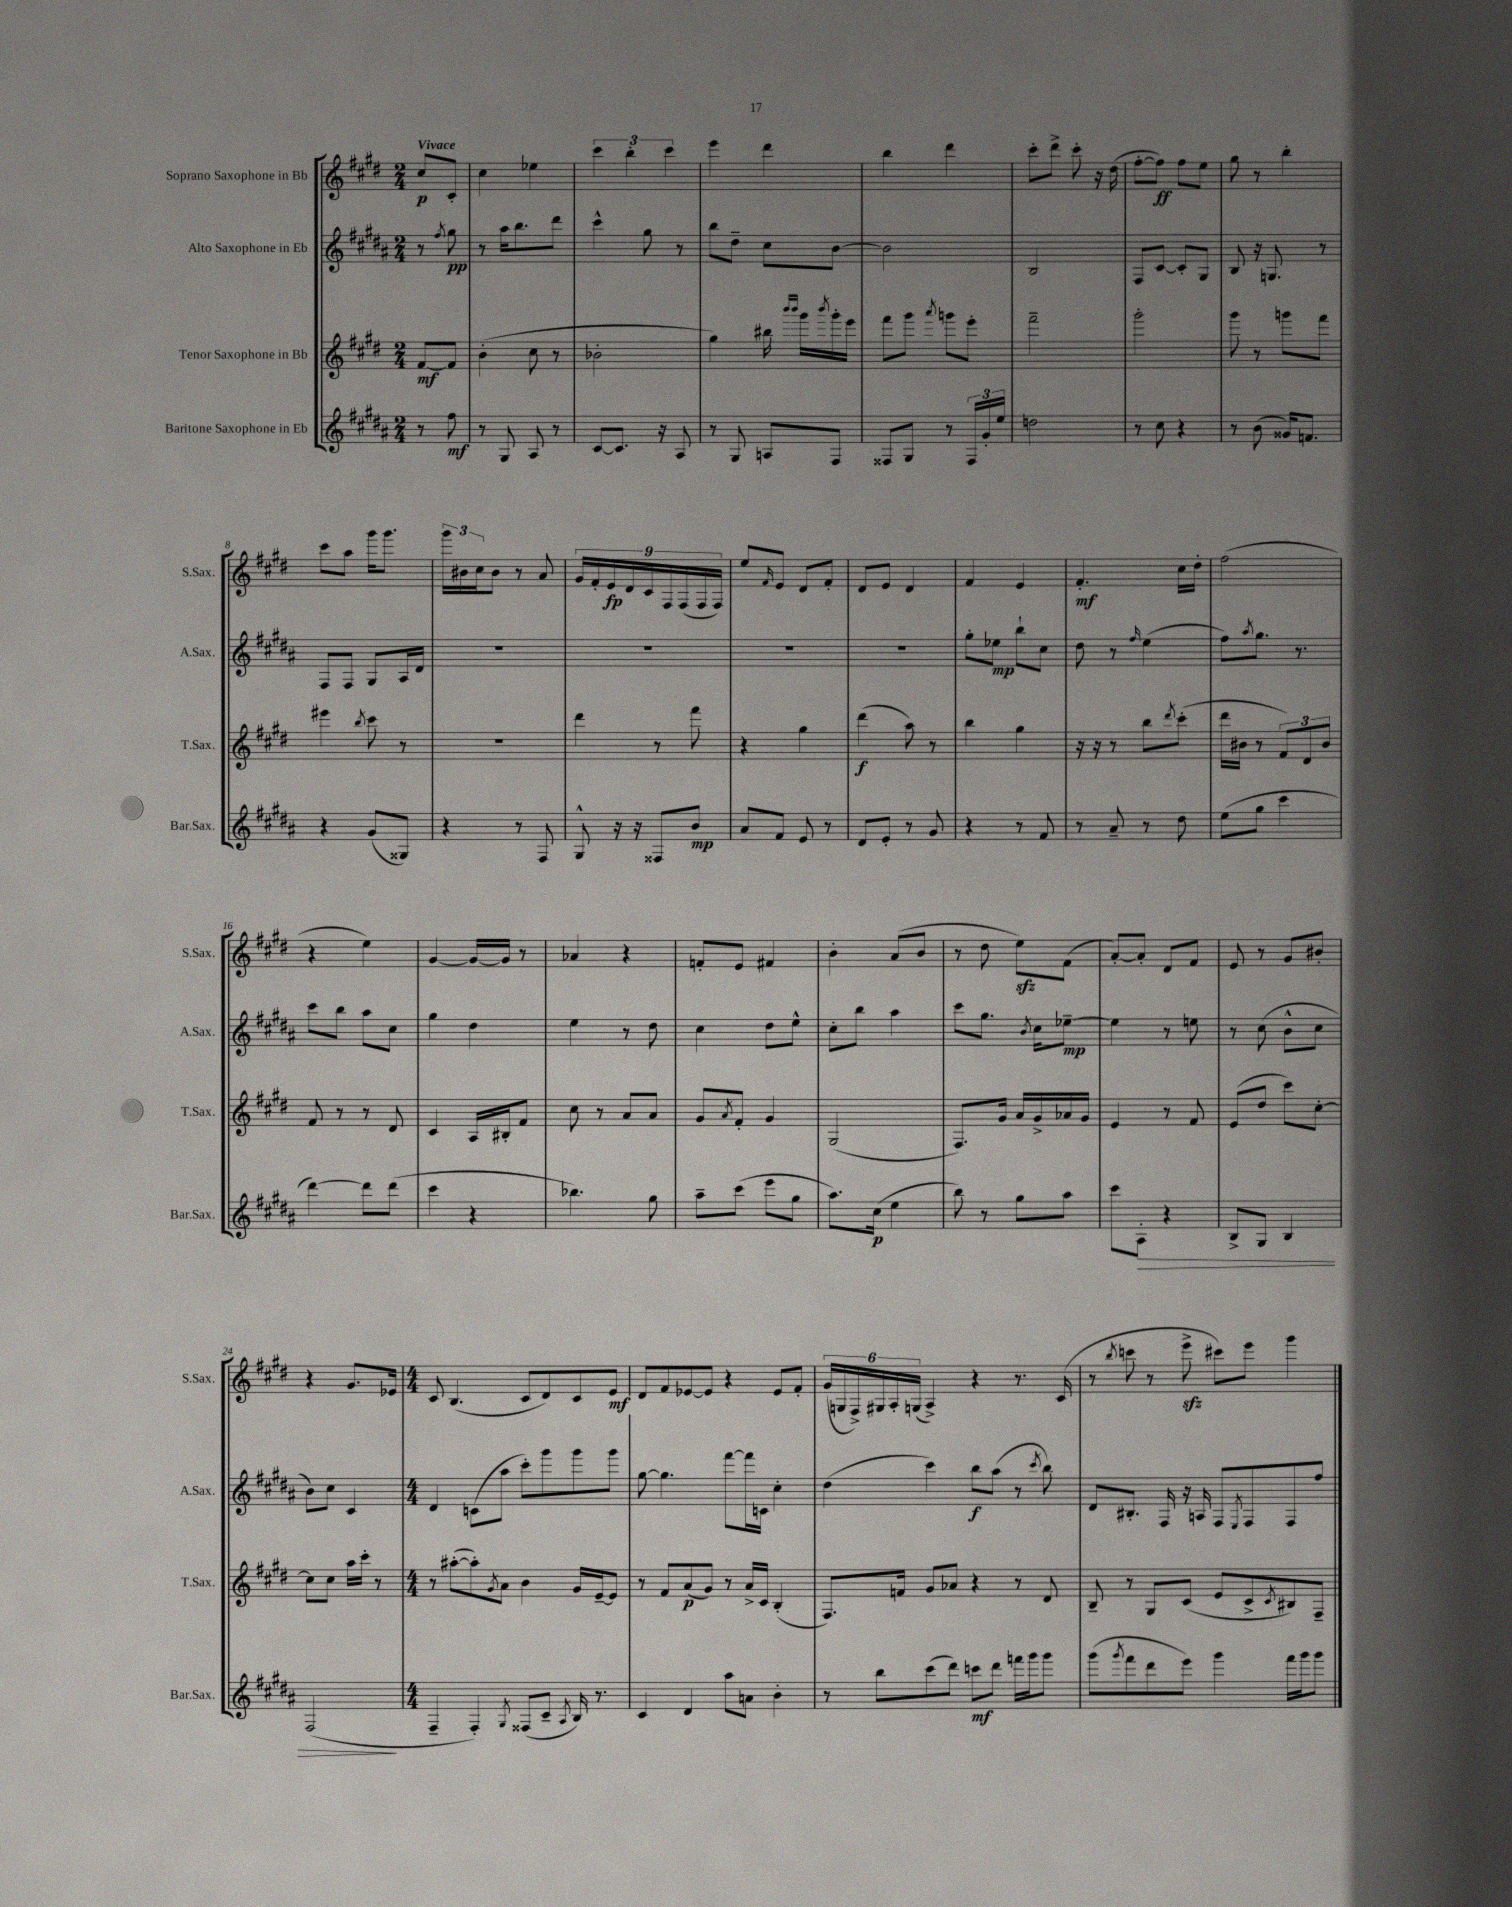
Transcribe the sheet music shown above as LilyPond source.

<<
\new StaffGroup <<
\new Staff = "s0" \with { instrumentName = "Soprano Saxophone in Bb" shortInstrumentName = "S.Sax." } {
    \clef treble \key e \major \numericTimeSignature \time 2/4 \partial 4 \tempo "Vivace"
    cis''8\p cis'8-. |
    cis''4 ees''4 |
    \tuplet 3/2 { cis'''4 b''4-. cis'''4 } |
    e'''4 dis'''4 |
    b''4 dis'''4 |
    cis'''8-. dis'''8-> cis'''8-. r16 dis''16( |
    fis''8~-. fis''8\ff) fis''8 e''8 |
    gis''8 r8 b''4-. |
    cis'''8 a''8 gis'''16 gis'''8. |
    \tuplet 3/2 { gis'''16 bis'16 cis''16 } bis'8 r8 a'8 |
    \tuplet 9/8 { gis'16 fis'16-. e'16\fp dis'16 cis'16 fis16 fis16( fis16 fis16) } |
    e''8 \grace { fis'16 } e'8 dis'8 fis'8-. |
    dis'8 e'8 dis'4 |
    fis'4 e'4 |
    fis'4.-.\mf cis''16 dis''16-. |
    fis''2( |
    r4 e''4) |
    gis'4~ gis'16~ gis'16 r8 |
    aes'4 r4 |
    f'8-. e'8 fis'4 |
    b'4-. a'8( b'8 |
    r8 dis''8 e''8\sfz) fis'8( |
    a'8~-.) a'8-. dis'8 fis'8 |
    e'8 r8 gis'8 bis'8-. |
    r4 gis'8. ees'16 |
    \numericTimeSignature \time 4/4 cis'8 b4.( cis'8 dis'8) cis'8 e'8\mf |
    dis'8 fis'8 ees'8~ ees'8 r4 ees'8 fis'8-. |
    \tuplet 6/4 { gis'16( g16 fis16->) gis16 a16-. g16( } a4->) r4 r8. cis'16( |
    r8 \acciaccatura { b''8 } c'''8 r8 e'''8->\sfz cis'''8) e'''8 gis'''4 \bar "|." |
}
\new Staff = "s1" \with { instrumentName = "Alto Saxophone in Eb" shortInstrumentName = "A.Sax." } {
    \clef treble \key b \major \numericTimeSignature \time 2/4 \partial 4
    r8 \acciaccatura { fis''8 } gis''8\pp |
    r8 ais''16 b''8. dis'''8 |
    cis'''4-^ gis''8 r8 |
    b''8 dis''8-- cis''8 b'8~ |
    b'2 |
    b2 |
    fis8 cis'8~ cis'8-. gis8 |
    b8 r16 g8. r8 |
    fis8 fis8 gis8 ais16 dis'16 |
    R2 |
    R2 |
    R2 |
    R2 |
    gis''8-. ees''8\mp b''8-! cis''8 |
    dis''8 r8 \grace { fis''16 } e''4( |
    fis''8) \acciaccatura { ais''8 } gis''8. r8. |
    cis'''8 b''8 ais''8 cis''8 |
    gis''4 dis''4 |
    e''4 r8 dis''8 |
    cis''4 dis''8 e''8-^ |
    cis''8-. b''8 ais''4 |
    cis'''8 gis''8. \acciaccatura { b'8 } cis''16 ees''8~--\mp |
    ees''4 r8 e''8 |
    r8 cis''8( b'8-^ cis''8 |
    b'8) cis''8 cis'4 |
    \numericTimeSignature \time 4/4 dis'4 c'8( ais''8 cis'''8-.) gis'''8 gis'''8 gis'''8 |
    gis''8~ gis''4. fis'''8~ fis'''16 c'16 cis''4-. |
    dis''4( cis'''4) b''8\f ais''8( r8 \acciaccatura { cis'''8 } b''8) |
    dis'8 bis8.-. fis16 r16 a16 fis8 \acciaccatura { e8 } fis8 fis8 fis''8 \bar "|." |
}
\new Staff = "s2" \with { instrumentName = "Tenor Saxophone in Bb" shortInstrumentName = "T.Sax." } {
    \clef treble \key e \major \numericTimeSignature \time 2/4 \partial 4
    fis'8~\mf fis'8 |
    b'4-.( cis''8 r8 |
    bes'2-. |
    gis''4) bis''16 \grace { b'''16 b'''16 } gis'''16 \acciaccatura { b'''8 } gis'''16-. e'''16 |
    fis'''8 gis'''8 \acciaccatura { a'''8 } g'''8 e'''8-. |
    fis'''2-- |
    gis'''2-. |
    gis'''8 r8 g'''8 fis'''8 |
    eis'''4 \acciaccatura { b''8 } cis'''8 r8 |
    R2 |
    dis'''4 r8 fis'''8 |
    r4 gis''4 |
    dis'''4\f( a''8) r8 |
    b''4 gis''4 |
    r16 r16 r8 b''8 \acciaccatura { dis'''8 } cis'''8-.( |
    dis'''16 bis'16 r8 \tuplet 3/2 { fis'8) dis'8 bis'8 } |
    fis'8 r8 r8 dis'8 |
    cis'4 a16 bis16-. fis'8 |
    cis''8 r8 a'8 a'8 |
    gis'8 \acciaccatura { a'8 } fis'8-. gis'4 |
    gis2( |
    fis8.) gis'16 a'16 gis'16-> aes'16 gis'16 |
    e'4 r8 fis'8 |
    e'8( dis''8 cis'''8) cis''8~-. |
    cis''8 cis''8 a''16 cis'''16-. r8 |
    \numericTimeSignature \time 4/4 r8 ais''8~-.( ais''8-.) \acciaccatura { gis'8 } a'8 b'4 gis'16 e'16~-- e'8 |
    r8 fis'8 a'8\p( gis'8) r8 a'16-> cis'16 b4-.( |
    fis8.) f'16 gis'8 aes'8 r4 r8 dis'8 |
    b8-- r8 gis8 cis'8( e'8 cis'8-> \acciaccatura { cis'8 } bis8) fis8-- \bar "|." |
}
\new Staff = "s3" \with { instrumentName = "Baritone Saxophone in Eb" shortInstrumentName = "Bar.Sax." } {
    \clef treble \key b \major \numericTimeSignature \time 2/4 \partial 4
    r8 fis''8\mf |
    r8 gis8 ais8 r8 |
    cis'8~ cis'8. r16 ais8 |
    r8 gis8 a8 fis8 |
    fisis8 gis8 r8 \tuplet 3/2 { fisis16 gis'16-. e''16 } |
    d''2 |
    r8 cis''8 r4 |
    r8 b'8( gisis'16) f'8. |
    r4 gis'8( gisis8) |
    r4 r8 fis8 |
    gis8-^ r16 r16 fisis8 b'8\mp |
    ais'8 fis'8 e'8 r8 |
    dis'8 e'8-. r8 gis'8 |
    r4 r8 fis'8 |
    r8 ais'8-- r8 dis''8 |
    e''8( gis''8 cis'''4 |
    dis'''4~) dis'''8 dis'''8( |
    cis'''4 r4 |
    bes''4.) gis''8 |
    ais''8-- cis'''8( e'''8 gis''8 |
    ais''8.) cis''16\p( e''4 |
    b''8) r8 gis''8 ais''8 |
    cis'''8 ais8-.\> r4 |
    b8-> gis8 b4 |
    fis2\!( |
    \numericTimeSignature \time 4/4 fis4-- fis4-.) \acciaccatura { gis8 } fisis8( cis'8-- \acciaccatura { ais8 } b16) r8. |
    cis'4 dis'4 ais''8 a'8 b'4-. |
    r8 b''8 cis'''8( dis'''8) c'''8\mf dis'''8 f'''16 gis'''16 gis'''8 |
    gis'''8( \acciaccatura { gis'''8 } fis'''8 dis'''8 e'''8) gis'''4 fis'''16 gis'''16 gis'''8 \bar "|." |
}
>>
>>
